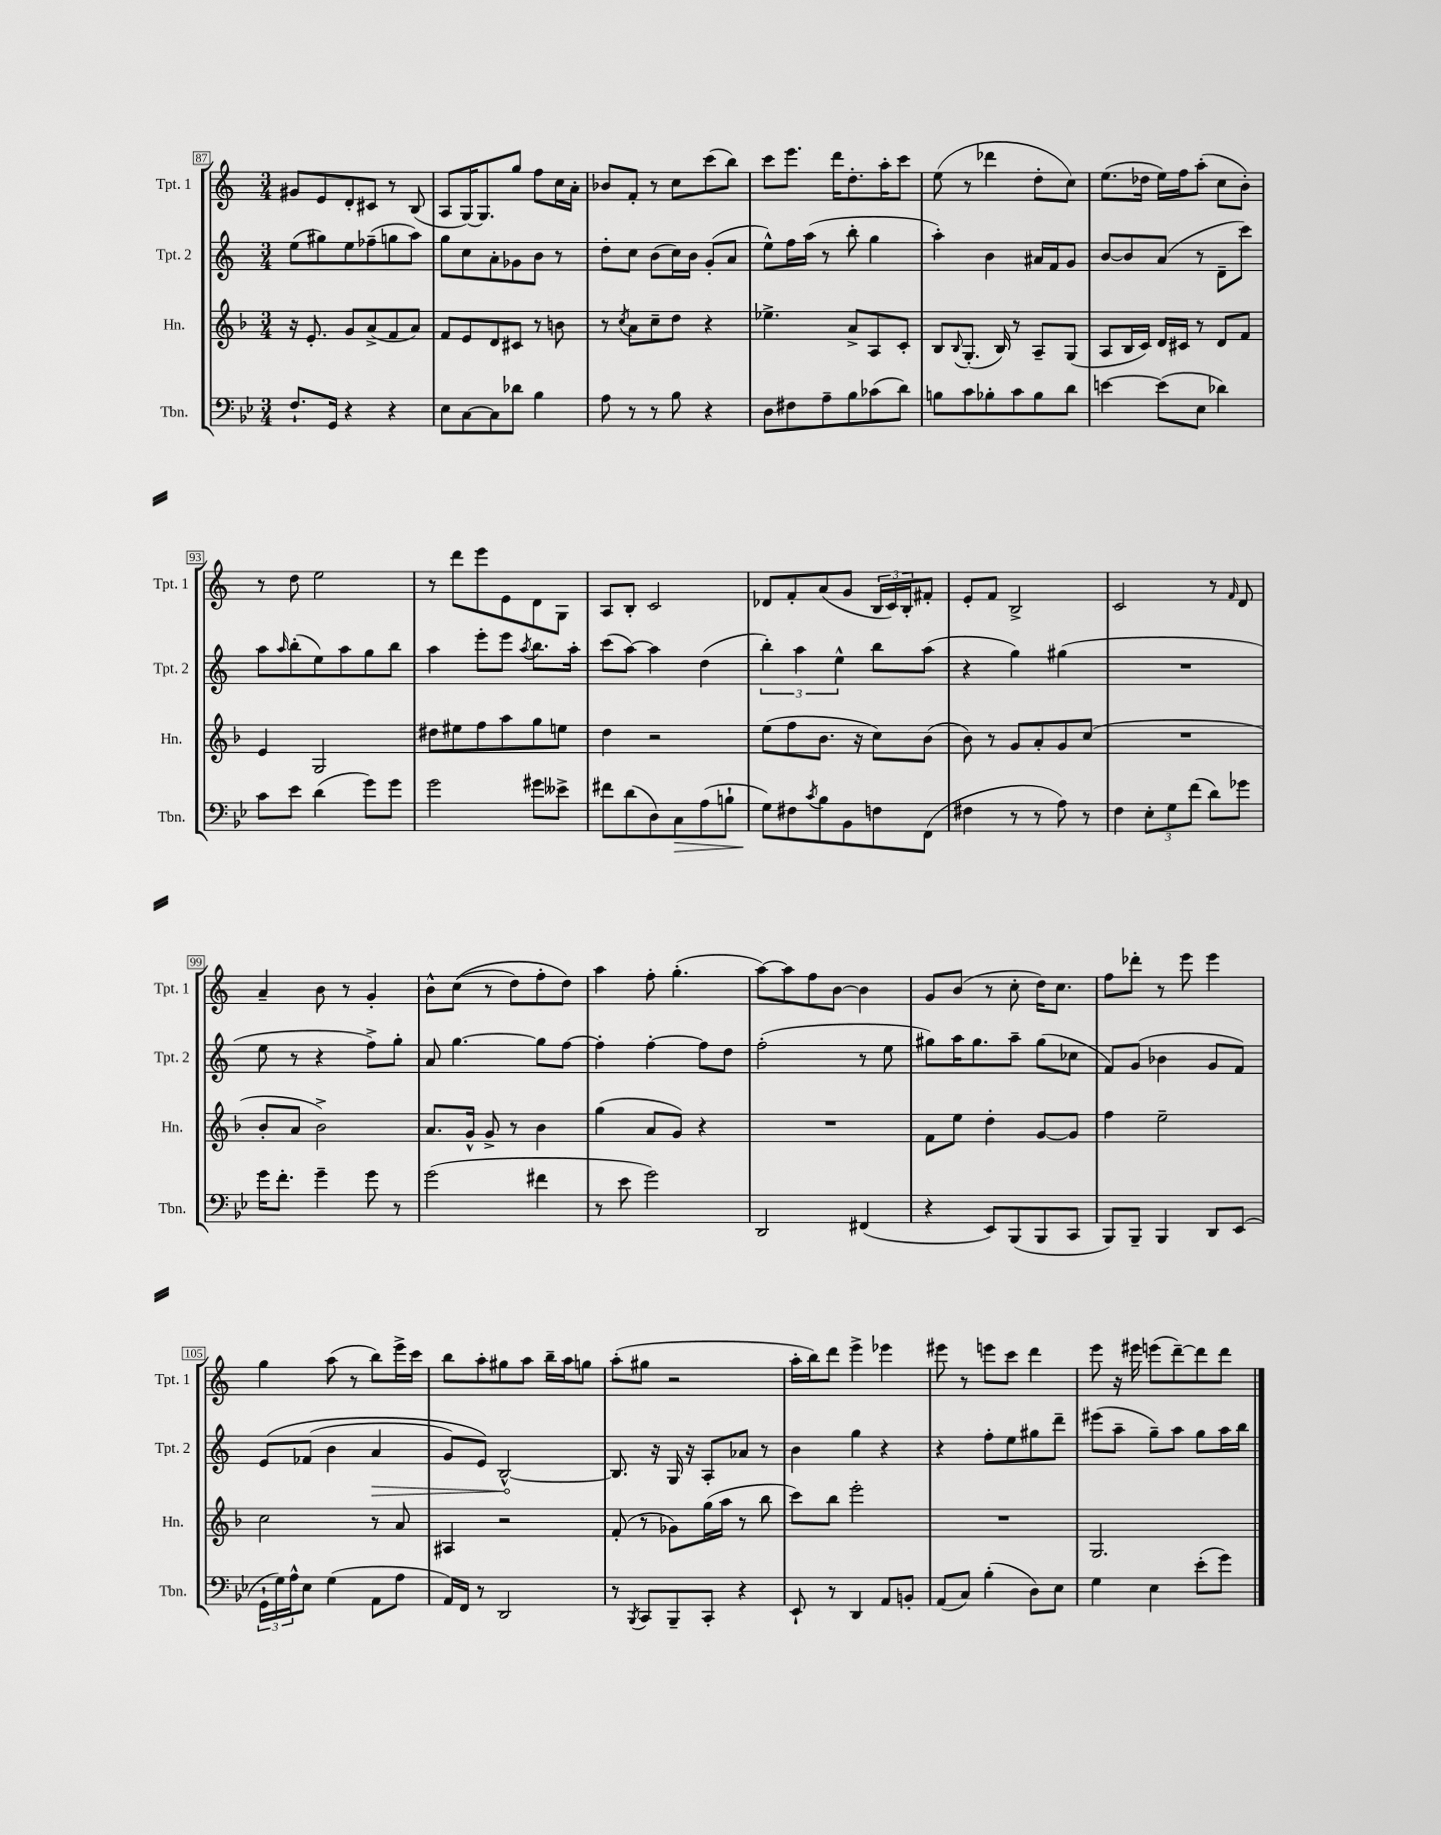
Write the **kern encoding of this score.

**kern	**kern	**kern	**kern
*staff4	*staff3	*staff2	*staff1
*clefF4	*clefG2	*clefG2	*clefG2
*k[b-e-]	*k[b-]	*k[]	*k[]
*M3/4	*M3/4	*M3/4	*M3/4
8.F`	16r	(8ee	8g#
.	8.e'	.	.
.	.	8gg#)	8e
16GG	.	.	.
4r	8g	8ee	8d'
.	(8a^	(8ff-~	8c#
4r	8f	8gg	8r
.	8a)	8aa)	(8B
=	=	=	=
8E-	8f	8gg	8A
[8C	8e	8cc	[16G)
.	.	.	8.G]
8C]	8d	8a'	.
8d-	8c#	8g-	8gg
4B-	8r	8b	8ff
.	8b	8r	16cc
.	.	.	16a'
=	=	=	=
8A	8r	8dd'	8b-
.	8qcc	.	.
8r	8a	8cc	8f'
8r	8cc~	(8b	8r
8B-	8dd	16cc)	8cc
.	.	16b	.
4r	4r	(8g'	(8ccc
.	.	8a	8bb)
=	=	=	=
8D	4.ee-^	8ee^^)	8ccc
8F#	.	16ff	8.eee
.	.	(16aa	.
8A~	.	8r	.
.	.	.	16ddd
8B-	8a^	8bb'	8.dd'
(8c-	8A	4gg	.
.	.	.	16aa'
8d)	8c'	.	8ccc
=	=	=	=
8B	8B-	4aa')	(8ee
.	8qqB-	.	.
8c	(8.G'	.	8r
8B-'	.	4b	4ddd-
.	16B-)	.	.
8c	8r	.	.
8B-	8A~	16a#	8dd'
.	.	16f	.
8d	(8G	8g	8cc)
=	=	=	=
[4e	8A	[8b	(8.ee
.	16B-	8b]	.
.	16c)	.	16dd-
(8e]	16d	(8a	16ee)
.	16c#	.	16ff
8E-	8r	8r	(8aa'
4d-)	8d	8d~	8cc
.	8f	8ccc)	8b')
=	=	=	=
8c	4e	8aa	8r
.	.	16qqaa	.
8e-	.	(8bb'	8dd
(4d	2G	8ee)	2ee
.	.	8aa	.
8g)	.	8gg	.
8g	.	8bb	.
=	=	=	=
2g	8dd#	4aa	8r
.	8ee#	.	8ddd
.	8ff	8eee'	8eee
.	8aa	8eee	8e
.	.	8qaa	.
8g#	8gg	8.bb	8d
8e--^	8ee	.	8G
.	.	16aa'	.
=	=	=	=
8f#	4dd	(8ccc	8A
(8d	.	[8aa)	8B'
8D)	2r	4aa]	2c
8C	.	.	.
(8A	.	(4dd	.
8B`	.	.	.
=	=	=	=
8G)	(8ee	6bb')	8d-
8F#	8ff	.	8f'
.	.	6aa	.
8qc	.	.	.
8B-	8.b-	.	(8a
.	.	6ee^^	.
8BB-	.	.	8g
.	16r	.	.
8F	8cc)	8bb	24B
.	.	.	24c)
.	.	.	24B'
(8FF	(8b-	(8aa	8f#'
=	=	=	=
4F#	8b-)	4r	8e'
.	8r	.	8f
8r	8g	4gg)	2B^
8r	8a'	.	.
8A)	8g	(4gg#	.
8r	(8cc	.	.
=	=	=	=
4F	2.r	2.r	2c
12E-'	.	.	.
12G	.	.	.
(12f	.	.	.
8d)	.	.	8r
.	.	.	16qqf
8g-	.	.	8d
=	=	=	=
16g	8b-'	8ee	4a~
8.f'	.	.	.
.	8a	8r	.
4g~	2b-^)	4r	8b
.	.	.	8r
8g	.	8ff^)	4g'
8r	.	8gg'	.
=	=	=	=
(2g	8.a	8a	8b^^
.	.	[4.gg	&((8cc
.	16g^^	.	.
.	8g^	.	8r
.	8r	.	8dd)
4f#	4b-	8gg]	8ff'
.	.	[8ff	8dd&)
=	=	=	=
8r	(4gg	4ff']	4aa
8e-	.	.	.
2g)	8a	[4ff'	8ff'
.	8g)	.	(4.gg'
.	4r	8ff]	.
.	.	8dd	.
=	=	=	=
2DD	2.r	(2ff'	[8aa)
.	.	.	8aa]
.	.	.	8ff
.	.	.	[8b
(4FF#	.	8r	4b]
.	.	8ee	.
=	=	=	=
4r	8f	8gg#)	8g
.	8ee	16aa	(8b
.	.	8.gg#	.
8EE-)	4dd'	.	8r
(8BBB-	.	8aa~	8cc'
8BBB-	[8g	(8gg#	16dd)
.	.	.	8.cc
8CC	8g]	8cc-	.
=	=	=	=
8BBB-)	4ff	8f)	8ff
8BBB-~	.	(8g	8ddd-'
4BBB-	2ee~	4b-	8r
.	.	.	8eee
8DD	.	8g	4eee
(8EE-	.	8f)	.
=	=	=	=
24GG`	2cc	&(8e	4gg
24G)	.	.	.
24A^^	.	.	.
8E-	.	(8f-	.
(4G	.	4b	(8aa
.	.	.	8r
8AA	8r	4a	8bb)
8A	8a	.	16eee^
.	.	.	16ccc
=	=	=	=
16AA)	4A#	8g)	8bb
16FF	.	.	.
8r	.	8e&)	8aa'
2DD	2r	[2B^^	8gg#
.	.	.	8aa
.	.	.	16bb~
.	.	.	16aa
.	.	.	8gg
=	=	=	=
8r	(8f'	8.B]	(8aa'
8qBBB-	.	.	.
8CC	8r	.	8gg#
.	.	16r	.
8BBB-~	8g-)	16G	2r
.	.	16r	.
8CC'	(16gg	8A'	.
.	16aa	.	.
4r	8r	8a-	.
.	8bb-	8r	.
=	=	=	=
8EE-`	8ccc)	4b	16aa'
.	.	.	16bb)
8r	8bb-	.	8ddd
4DD	2eee'	4gg	4eee^
8AA	.	4r	4eee-
8BB'	.	.	.
=	=	=	=
(8AA	2.r	4r	8eee#
8C)	.	.	8r
(4B-'	.	8ff'	8eee
.	.	8ee	8ccc
8D)	.	8gg#	4ddd
8E-	.	8ddd~	.
=	=	=	=
4G	2.G	(8eee#	8eee
.	.	8aa~	16r
.	.	.	16eee#
4E-	.	8gg~)	(8eee
.	.	8aa	[8ddd~)
(8e-'	.	8gg	8ddd]
8g)	.	16aa	8ddd
.	.	16bb	.
==	==	==	==
*-	*-	*-	*-
